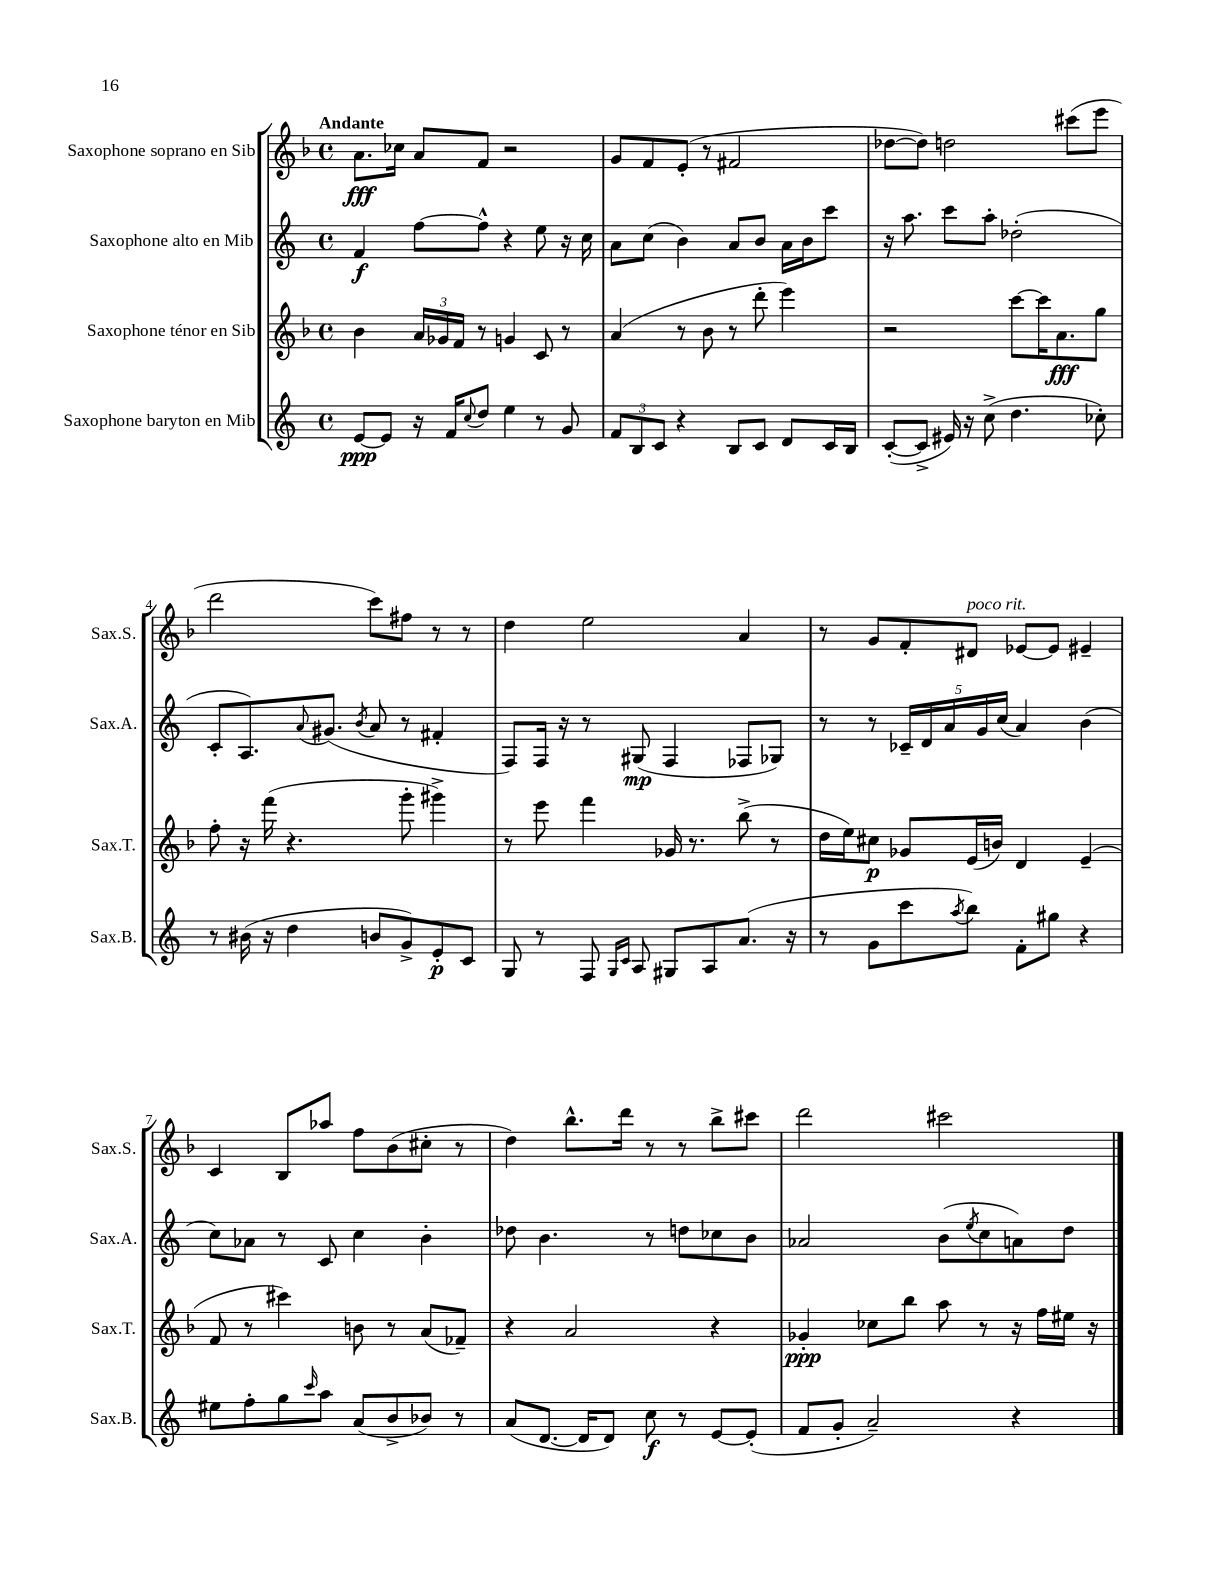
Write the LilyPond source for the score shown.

<<
\new StaffGroup <<
\new Staff = "s0" \with { instrumentName = "Saxophone soprano en Sib" shortInstrumentName = "Sax.S." } {
    \clef treble \key f \major \defaultTimeSignature \time 4/4 \tempo "Andante"
    a'8.\fff ces''16 a'8 f'8 r2 |
    g'8 f'8 e'8-.( r8 fis'2 |
    des''8~ des''8) d''2 cis'''8( e'''8 |
    d'''2 c'''8) fis''8 r8 r8 |
    d''4 e''2 a'4 |
    r8 g'8 f'8-. dis'8^\markup { \italic "poco rit." } ees'8~ ees'8 eis'4-- |
    c'4 bes8 aes''8 f''8 bes'8( cis''8-. r8 |
    d''4) bes''8.-^ d'''16 r8 r8 bes''8-> cis'''8 |
    d'''2 cis'''2 \bar "|." |
}
\new Staff = "s1" \with { instrumentName = "Saxophone alto en Mib" shortInstrumentName = "Sax.A." } {
    \clef treble \key c \major \defaultTimeSignature \time 4/4
    f'4\f f''8~ f''8-^ r4 e''8 r16 c''16 |
    a'8 c''8( b'4) a'8 b'8 a'16 b'16 c'''8 |
    r16 a''8. c'''8 a''8-. des''2-.( |
    c'8-. a8.) \appoggiatura { a'8 } gis'8.( \acciaccatura { b'8 } a'8 r8 fis'4-. |
    f8) f16 r16 r8 gis8\mp( f4 fes8 ges8) |
    r8 r8 \tuplet 5/4 { ces'16-- d'16 a'16 g'16 c''16( } a'4) b'4( |
    c''8) aes'8 r8 c'8 c''4 b'4-. |
    des''8 b'4. r8 d''8 ces''8 b'8 |
    aes'2 b'8( \acciaccatura { e''8 } c''8 a'8) d''8 \bar "|." |
}
\new Staff = "s2" \with { instrumentName = "Saxophone ténor en Sib" shortInstrumentName = "Sax.T." } {
    \clef treble \key f \major \defaultTimeSignature \time 4/4
    bes'4 \tuplet 3/2 { a'16 ges'16 f'16 } r8 g'4 c'8 r8 |
    a'4( r8 bes'8 r8 d'''8-. e'''4) |
    r2 c'''8~ c'''16 a'8.\fff g''8 |
    f''8-. r16 f'''16( r4. g'''8-. gis'''4->) |
    r8 e'''8 f'''4 ges'16 r8. bes''8->( r8 |
    d''16 e''16) cis''8\p ges'8 e'16( b'16) d'4 e'4--( |
    f'8 r8 cis'''4) b'8 r8 a'8( fes'8--) |
    r4 a'2 r4 |
    ges'4-.\ppp ces''8 bes''8 a''8 r8 r16 f''16 eis''16 r16 \bar "|." |
}
\new Staff = "s3" \with { instrumentName = "Saxophone baryton en Mib" shortInstrumentName = "Sax.B." } {
    \clef treble \key c \major \defaultTimeSignature \time 4/4
    e'8~\ppp e'8 r16 f'16 \appoggiatura { c''8 } d''8 e''4 r8 g'8 |
    \tuplet 3/2 { f'8 b8 c'8 } r4 b8 c'8 d'8 c'16 b16 |
    c'8~-.( c'8-> eis'16) r16 c''8->( d''4. ces''8-.) |
    r8 bis'16( r16 d''4 b'8 g'8->) e'8-.\p c'8 |
    g8 r8 f8 \grace { g16 c'16 } a8 gis8 a8 a'8.( r16 |
    r8 g'8 c'''8 \acciaccatura { a''8 } b''8) f'8-. gis''8 r4 |
    eis''8 f''8-. g''8 \grace { c'''16 } a''8 a'8( b'8-> bes'8) r8 |
    a'8( d'8.~ d'16 d'8) c''8\f r8 e'8~ e'8-.( |
    f'8 g'8-. a'2--) r4 \bar "|." |
}
>>
>>
